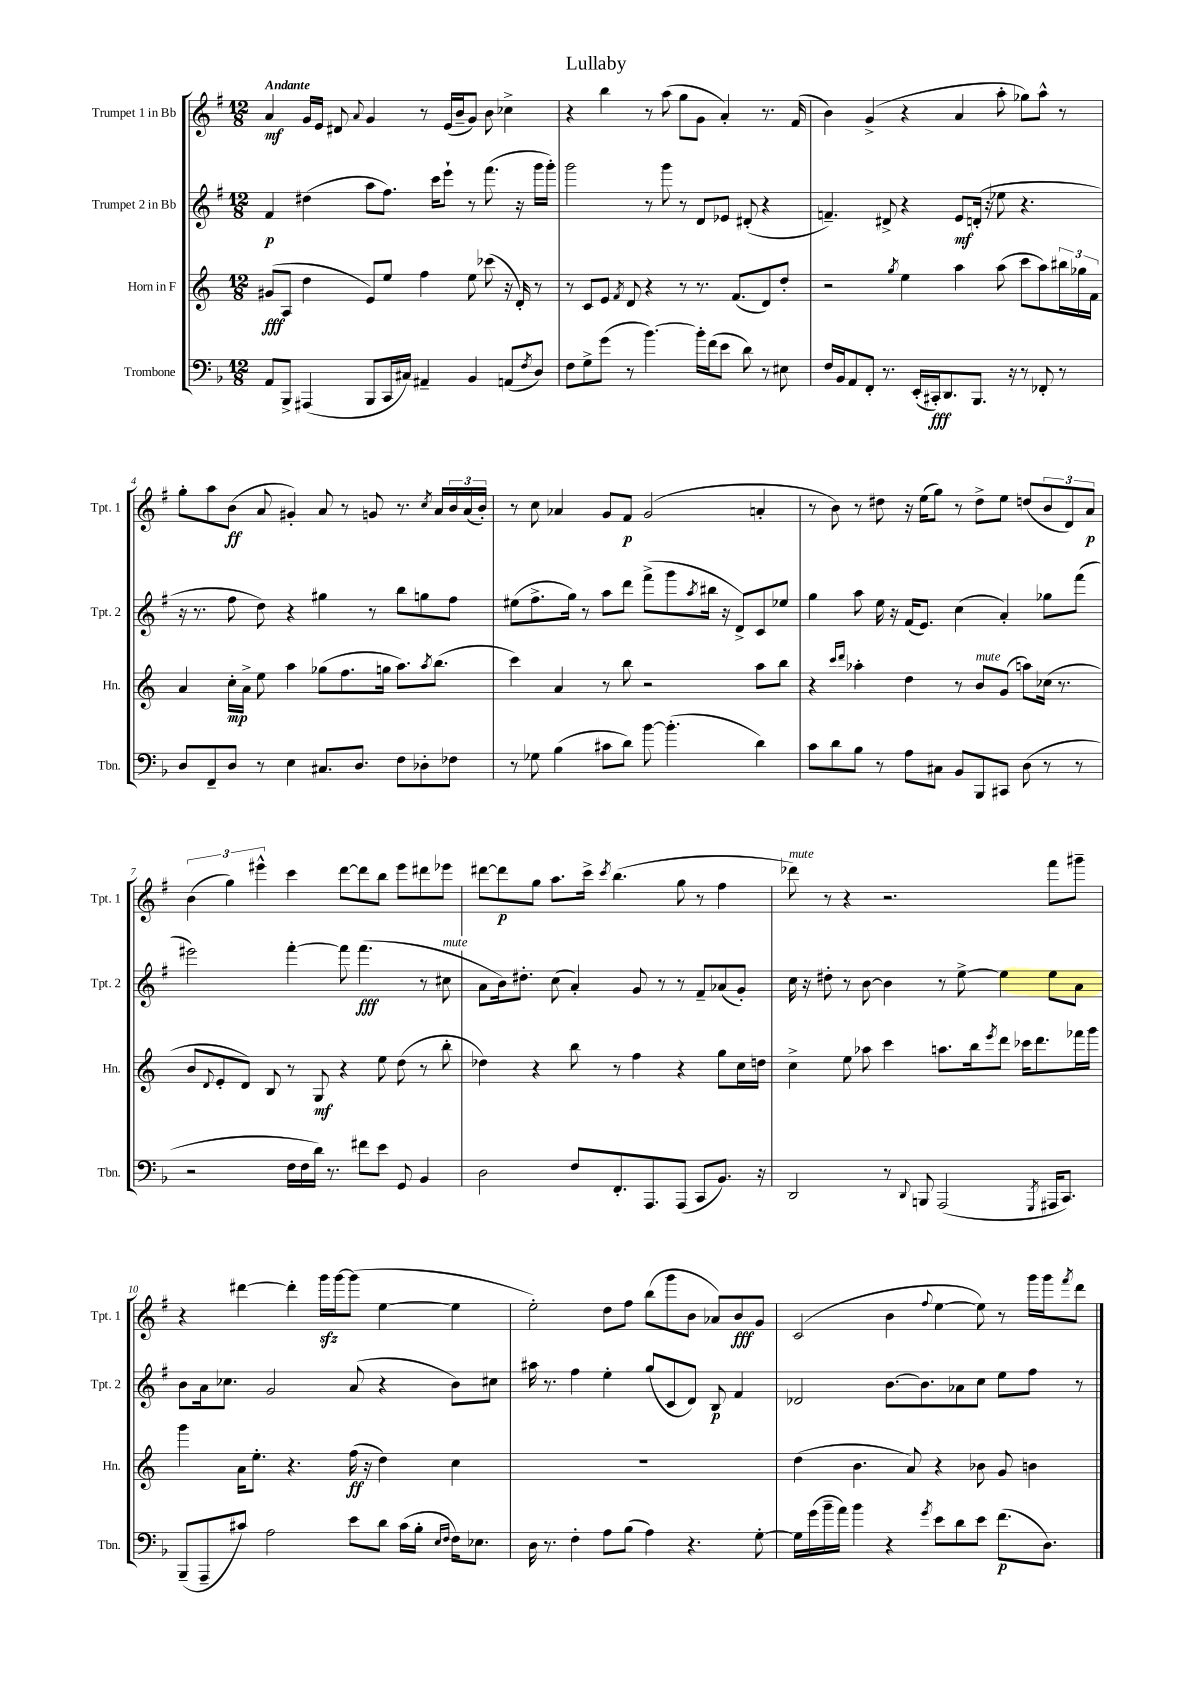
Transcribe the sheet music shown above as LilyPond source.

\header { title = "Lullaby" }
<<
\new StaffGroup <<
\new Staff = "s0" \with { instrumentName = "Trumpet 1 in Bb" shortInstrumentName = "Tpt. 1" } {
    \clef treble \key g \major \numericTimeSignature \time 12/8 \tempo "Andante"
    a'4\mf g'16 e'16 dis'8 \appoggiatura { a'8 } g'4 r8 e'16( b'16-- g'8) b'8 ces''4-> |
    r4 b''4 r8 a''8( g''8 g'8 a'4-.) r8. fis'16( |
    b'4) g'4->( r4 a'4 a''8-. ges''8) a''8-^ r8 |
    g''8-. a''8 b'8\ff( a'8 gis'4-.) a'8 r8 g'8 r8. \acciaccatura { c''8 } a'16 \tuplet 3/2 { b'16 a'16( b'16-.) } |
    r8 c''8 aes'4 g'8 fis'8\p g'2( a'4-. |
    r8 b'8) r8 dis''8 r16 e''16( g''8) r8 dis''8-> e''8 d''8( \tuplet 3/2 { b'8 d'8) a'8\p } |
    \tuplet 3/2 { b'4( g''4) eis'''4-^ } c'''4 d'''8~ d'''8 b''8 eis'''8 dis'''8 ees'''8 |
    dis'''8~ dis'''8\p g''8 a''8. c'''16-> \acciaccatura { c'''8 } b''4.( g''8 r8 fis''4 |
    des'''8^\markup { \italic "mute" }) r8 r4 r2. fis'''8 gis'''8-- |
    r4 dis'''4~ dis'''4-. g'''16\sfz g'''16~ g'''8( e''4~ e''4 |
    e''2-.) d''8 fis''8 b''8( g'''8 b'8 aes'8) b'8\fff g'8 |
    c'2( b'4 \appoggiatura { fis''8 } e''4~ e''8) r8 g'''16 g'''16 \acciaccatura { fis'''8 } d'''8 \bar "|." |
}
\new Staff = "s1" \with { instrumentName = "Trumpet 2 in Bb" shortInstrumentName = "Tpt. 2" } {
    \clef treble \key g \major \numericTimeSignature \time 12/8
    fis'4\p dis''4( a''8 fis''8.) c'''16 e'''8-! r8 fis'''8.( r16 g'''16 g'''16-.) |
    g'''2 r8 g'''8 r8 d'8 ees'8 dis'8-.( r4 |
    f'4.--) dis'8-> r4 e'8\mf d'16-.( r16 ees''8 r4. |
    r16 r8. fis''8 d''8) r4 gis''4 r8 b''8 g''8 fis''8 |
    eis''8( fis''8.-> g''16) r8 a''8 d'''8 fis'''8->( g'''8 \acciaccatura { a''8 } bis''16 r16 d'8->) c'8 ees''8 |
    g''4 a''8 e''16 r16 fis'16( e'8.) c''4( a'4-.) ges''8 fis'''8( |
    eis'''2) fis'''4~-. fis'''8 fis'''4.\fff( r8 cis''8^\markup { \italic "mute" } |
    a'8 b'16) dis''8.-. c''8( a'4-.) g'8 r8 r8 fis'8-- aes'8( g'8-.) |
    c''16 r16 dis''8-. r8 b'8~ b'4 r8 e''8~-> e''4 e''8 a'8 |
    b'8 a'16 ces''8. g'2 a'8( r4 b'8) cis''8 |
    ais''16 r8. fis''4 e''4-. g''8( c'8 d'8) b8\p fis'4 |
    des'2 b'8.~ b'8. aes'8 c''8 e''8 fis''8 r8 \bar "|." |
}
\new Staff = "s2" \with { instrumentName = "Horn in F" shortInstrumentName = "Hn." } {
    \clef treble \key c \major \numericTimeSignature \time 12/8
    gis'8\fff( a8 d''4 e'8) e''8 f''4 e''8 ces'''8( r16 d'16-.) r8 |
    r8 c'8 e'8 \acciaccatura { f'8 } d'8 r4 r8 r8. f'8.( d'8) d''8-. |
    r2 \acciaccatura { g''8 } e''4 a''4 a''8( c'''8 a''8) \tuplet 3/2 { bis''16 ges''16 f'16 } |
    a'4 c''16-.\mp a'16-> e''8 a''4 ges''8( f''8. g''16 a''8.) \acciaccatura { a''8 } b''8.( |
    c'''4) a'4 r8 b''8 r2 a''8 b''8 |
    r4 \grace { c'''16 d'''16 } aes''4-. d''4 r8 b'8^\markup { \italic "mute" } g'8( a''8) ces''16( r8. |
    b'8 \appoggiatura { d'8 } e'8-. d'8) b8 r8 g8\mf r4 e''8 d''8( r8 b''8-. |
    des''4) r4 b''8 r8 f''4 r4 g''8 c''16 d''16 |
    c''4-> e''8 aes''8 c'''4 a''8. b''16 \acciaccatura { e'''8 } d'''8 ces'''16 d'''8. fes'''16 g'''16 |
    g'''4 a'16 e''8.-. r4. f''16\ff( r16 d''4) c''4 |
    R1. |
    d''4( b'4. a'8) r4 bes'8 g'8 b'4 \bar "|." |
}
\new Staff = "s3" \with { instrumentName = "Trombone" shortInstrumentName = "Tbn." } {
    \clef bass \key f \major \numericTimeSignature \time 12/8
    a,8 bes,,8-> ais,,4( bes,,8 c,16 cis16) ais,4-- bes,4 a,8( \acciaccatura { f8 } d8) |
    f8 g8-> g'8( r8 bes'4.~) bes'16-. f'16( e'8 d'8) r8 eis8 |
    f16 bes,16 a,8 f,8-. r8. e,16-.( cis,16-.\fff) d,8. bes,,8. r16 r8 fes,8-. r8 |
    d8 f,8-- d8 r8 e4 cis8. d8. f8 des8-. fes8 |
    r8 ges8 bes4( cis'8 d'8) bes'8~ bes'4.-.( d'4) |
    c'8 d'8 bes8 r8 a8 cis8 bes,8 bes,,8 cis,8 d8( r8 r8 |
    r2 f16 f16 d'16) r8. fis'8 e'8 g,8 bes,4 |
    d2 f8 f,8.-. a,,8. a,,8( c,8 bes,8.) r16 |
    d,2 r8 \appoggiatura { d,8 } b,,8 a,,2( \acciaccatura { g,,8 } ais,,16 c,8.) |
    bes,,8--( a,,8-- cis'8) a2 e'8 d'8 cis'16( bes16-. \grace { e16 f16 } f16) ees8. |
    d16 r8. f4-. a8 bes8( a4) r4. g8~-. |
    g16 g'16( bes'16-- a'16) bes'4 r4 \acciaccatura { g'8 } e'8 d'8 e'8 f'8.\p( d8.) \bar "|." |
}
>>
>>
